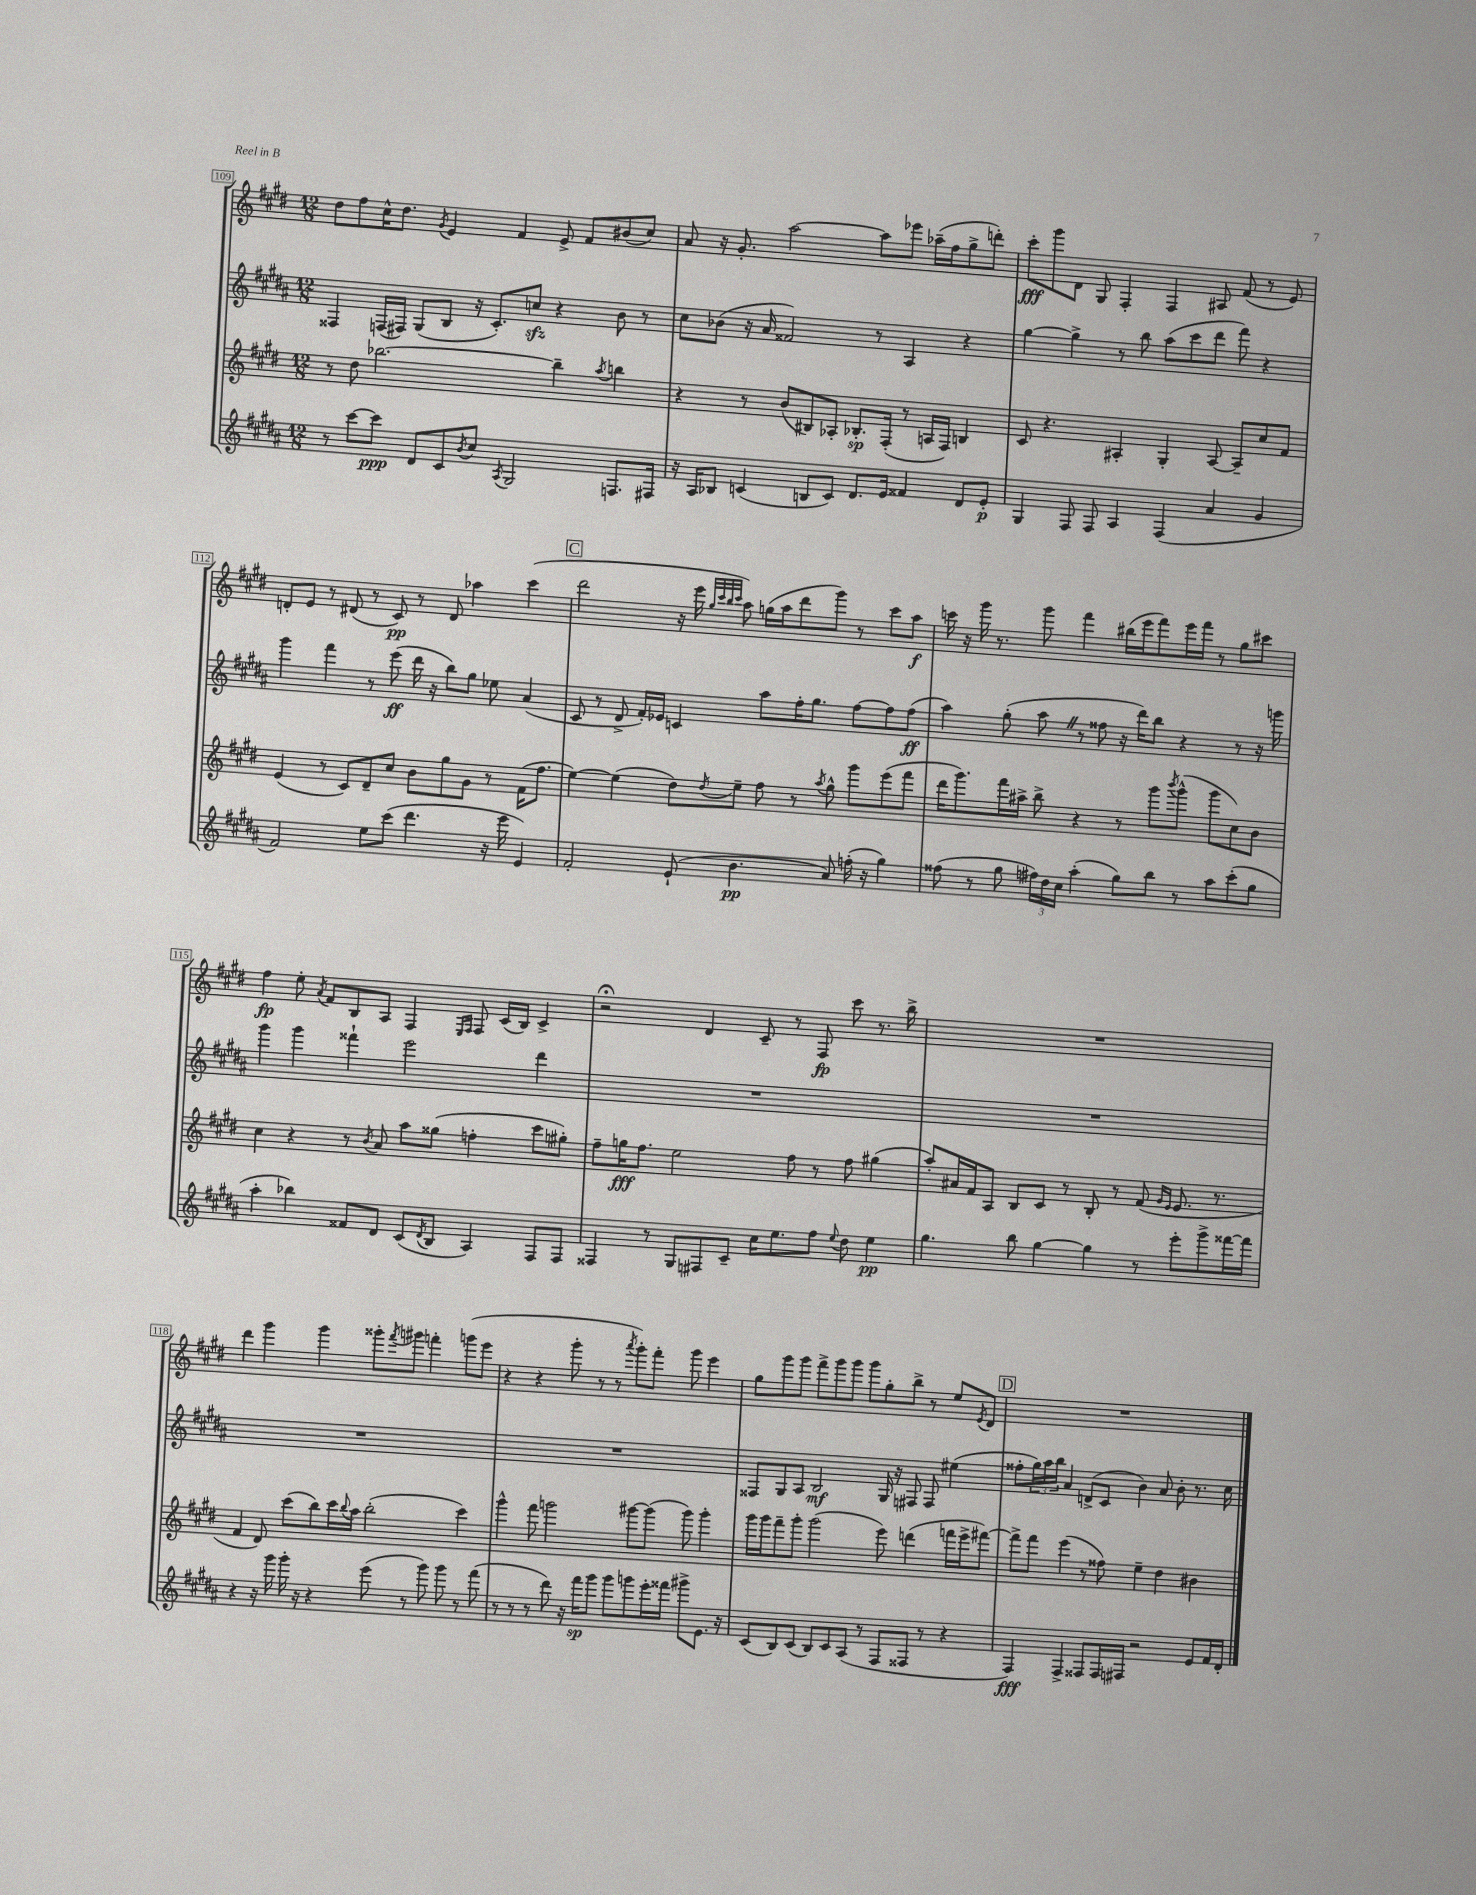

**kern	**kern	**kern	**kern
*staff4	*staff3	*staff2	*staff1
*clefG2	*clefG2	*clefG2	*clefG2
*k[f#c#g#d#a#]	*k[f#c#g#d#]	*k[f#c#g#d#a#]	*k[f#c#g#d#]
*M12/8	*M12/8	*M12/8	*M12/8
8r	8r	4F##	8dd#
[8ccc#	8dd#	.	8ff#
8ccc#]	[2.bb-	(16F	16cc#^^
.	.	16F#)	8.dd#
8d#	.	(8G#	.
.	.	.	8qg#
8c#	.	8B	4e
8qb	.	.	.
8cc#	.	16r	.
.	.	8.c#')	.
8qA#	.	.	.
2G#	.	.	4f#
.	.	8cc	.
.	4bb-~]	4r	8e^
.	.	.	8f#
.	8qaa	.	.
8.F	4bb	8b	(8b#
.	.	8r	8cc#)
16F#	.	.	.
=	=	=	=
16r	4r	8cc#	8a
16A#	.	.	.
8B-	.	(8b-	16r
.	.	.	8.g#'
(4c	8r	16r	.
.	.	16a#	.
.	(8b	2f##)	[2aa
8B	8B#)	.	.
8c)	8A-'	.	.
8.d#	8.B-'	.	.
.	.	8r	8aa]
16e	(16F#'	.	.
4f##	8r	4A#	8eee-
.	16A	.	(16aa-~
.	16F#)	.	16ff#
8d#	4B	4r	8gg#^
8e'	.	.	8ddd')
=	=	=	=
4G#	8c#	[4gg#	8ccc#'
.	4.r	.	8ggg#
8F#	.	4gg#^]	8d#
8F#	.	.	8G#
4A#	4A#'	8r	4F#'
.	.	8bb	.
(4F#	4G#'	(8aa#	4F#
.	.	8ccc#	.
4a#	[8A#	8ddd#	8A#
.	8A#~]	8fff#)	(8f#
4g#	8cc#	4r	8r
.	8f#	.	8e)
=	=	=	=
2f#)	(4e	4ggg#	8d'
.	.	.	8e
.	8r	4fff#	8r
.	8c#)	.	(8d#
8ee	8d#~	8r	8r
(8ccc#	8cc#	(8eee	8c#)
4.ddd#	8b	16ddd#	8r
.	.	16r	.
.	8gg#	8bb)	8d#
.	8g#	8gg#	4aa-
16r	8r	8ee-	.
16eee	.	.	.
4e)	(16f#	(4a#	(4ccc#
.	8.ff#	.	.
=	=	=	=
2f#'	[4ee)	8c#	2ddd#
.	.	8r	.
.	(4ee]	8d#^	.
.	.	16f#')	.
.	.	16e-	.
(8e`	8dd#)	4c	16r
.	.	.	16eee
.	.	.	32qqgg#
.	.	.	32qqccc#
.	.	.	32qqbb
.	8qdd#	.	32qqccc#
4.b	8ee~	.	8aa)
.	8ff#	8aa#	(16gg
.	.	.	16aa
.	8r	16ff#'	8ddd#
.	.	8.gg#	.
.	8qaa	.	.
8a#)	8gg#^^	.	8ggg#)
(16ff'	8ggg#	[8ff#	8r
16r	.	.	.
4gg#)	(8eee	8ff#]	8ccc#
.	8fff#	(8ff#	8aa
=	=	=	=
(8ff##	16ddd#	4aa#)	16ccc
.	8.ggg#)	.	16r
8r	.	.	16ggg#
.	.	.	8.r
8gg#	16fff#	(8gg#'	.
.	16aa#^	.	.
24ff#)	8bb^	8aa#	8ggg#
24dd#	.	.	.
24cc#	.	.	.
(4aa#'	4r	8r	4fff#
.	.	8ff##	.
8gg#)	8r	16r	(16bb#
.	.	16ddd#)	16eee
8bb	8ggg#	8bb	8fff#)
.	8qbbb	.	.
8r	(8ggg#^^	4r	16eee
.	.	.	16fff#
8aa#	8ggg#	.	8r
(8ccc#'	8cc#)	8r	8gg#
8gg#	8b	16r	8ccc#
.	.	16ggg	.
=	=	=	=
4aa#'	4cc#	4ggg#	4ff#
4bb-)	4r	4ggg#	8ee'
.	.	.	8qa
.	.	.	8f#
8f##	8r	4fff##`	8B
.	8qb	.	.
8d#	8a	.	8A
(8c#	8aa	2eee	4F#
8qd#	.	.	.
8B	(8gg##	.	.
.	.	.	16qqE
.	.	.	16qqF#
4A#)	4ff'	.	8F#
.	.	.	(16c#
.	.	.	16B)
8F#	8ccc#	4ddd#	4c#^
8F#	8gg#')	.	.
=	=	=	=
4F##	8ff#~	1.r	2r;
.	16gg	.	.
.	8.ff#	.	.
8r	.	.	.
8G#	2ee	.	.
8F#	.	.	4d#
8c#~	.	.	.
16cc#	.	.	8c#~
8.ee	.	.	.
.	8ff#	.	8r
8ff#	8r	.	8F#
8qqee	.	.	.
8dd#	8ff#	.	8ccc#
4ee	(4gg#	.	8.r
.	.	.	16bb^
=	=	=	=
4.gg#	8aa')	1.r	1.r
.	16a#	.	.
.	16f#	.	.
.	8A	.	.
8bb	8B	.	.
[4gg#	8c#	.	.
.	8r	.	.
4gg#]	8B'	.	.
.	8r	.	.
8r	(8f#	.	.
.	16qqg#	.	.
.	16qqe	.	.
8eee'	8.e	.	.
8ggg#^	.	.	.
.	8.r	.	.
[16fff##	.	.	.
16fff##]	.	.	.
=	=	=	=
4r	4f#	1.r	4ddd#
16r	8d#)	.	4ggg#
16ggg#	.	.	.
16ggg#'	(8ccc#	.	.
16r	.	.	.
4r	8bb)	.	4ggg#
.	16ccc#	.	.
.	8qqbb	.	.
.	16aa	.	.
(8eee	(2bb'	.	8ggg##'
.	.	.	8qfff#
8r	.	.	8ggg#
8ggg#)	.	.	4fff'
8ggg#	.	.	.
8r	4ccc#)	.	(8ggg
(8fff#	.	.	8eee
=	=	=	=
8r	4ggg#^^	1.r	4r
8r	.	.	.
8r	8fff#	.	4r
8ddd#)	2ggg	.	.
16r	.	.	8ggg#'
16fff#	.	.	.
8ggg#	.	.	8r
8ggg#	.	.	8r
.	.	.	8qaaa
8ggg	[8ggg#	.	8ggg#')
16eee'	(8ggg#]	.	8fff#'
16fff##	.	.	.
8ggg#^	8ggg#)	.	8ggg#
8.e	4ggg#'	.	4eee
16r	.	.	.
=	=	=	=
(8c#	16ggg#	8F##	8gg#
.	16ggg#	.	.
8B)	8fff#~	8G#	8ggg#
(8c#	8ggg#'	8A#	8ggg#
8B)	(2ggg#	2B	8fff#^
8c#	.	.	8ggg#
(8A#	.	.	8ggg#
8r	.	.	8ggg#
8F#	8eee)	16G#	8gg#'
.	.	16r	.
8F##	(4ddd	8F#	8bb^
8r	.	8F#	8r
4r	16fff	(4ee#	8ee
.	16eee^	.	.
.	.	.	8qe
.	[8fff#)	.	8d#
=	=	=	=
4F#)	8fff#^]	8ff##'	1.r
.	8fff#	24gg#)	.
.	.	24aa#	.
.	.	24bb	.
4F#^	(4eee	4a#	.
8F##	8r	(8d^	.
16F##	8ff##)	8c#	.
16F#	.	.	.
2r	4ee~	4b)	.
.	4dd#	8a#	.
.	.	8b'	.
8e	4b#	8.r	.
16f#	.	.	.
16d#'	.	16cc#	.
==	==	==	==
*-	*-	*-	*-
